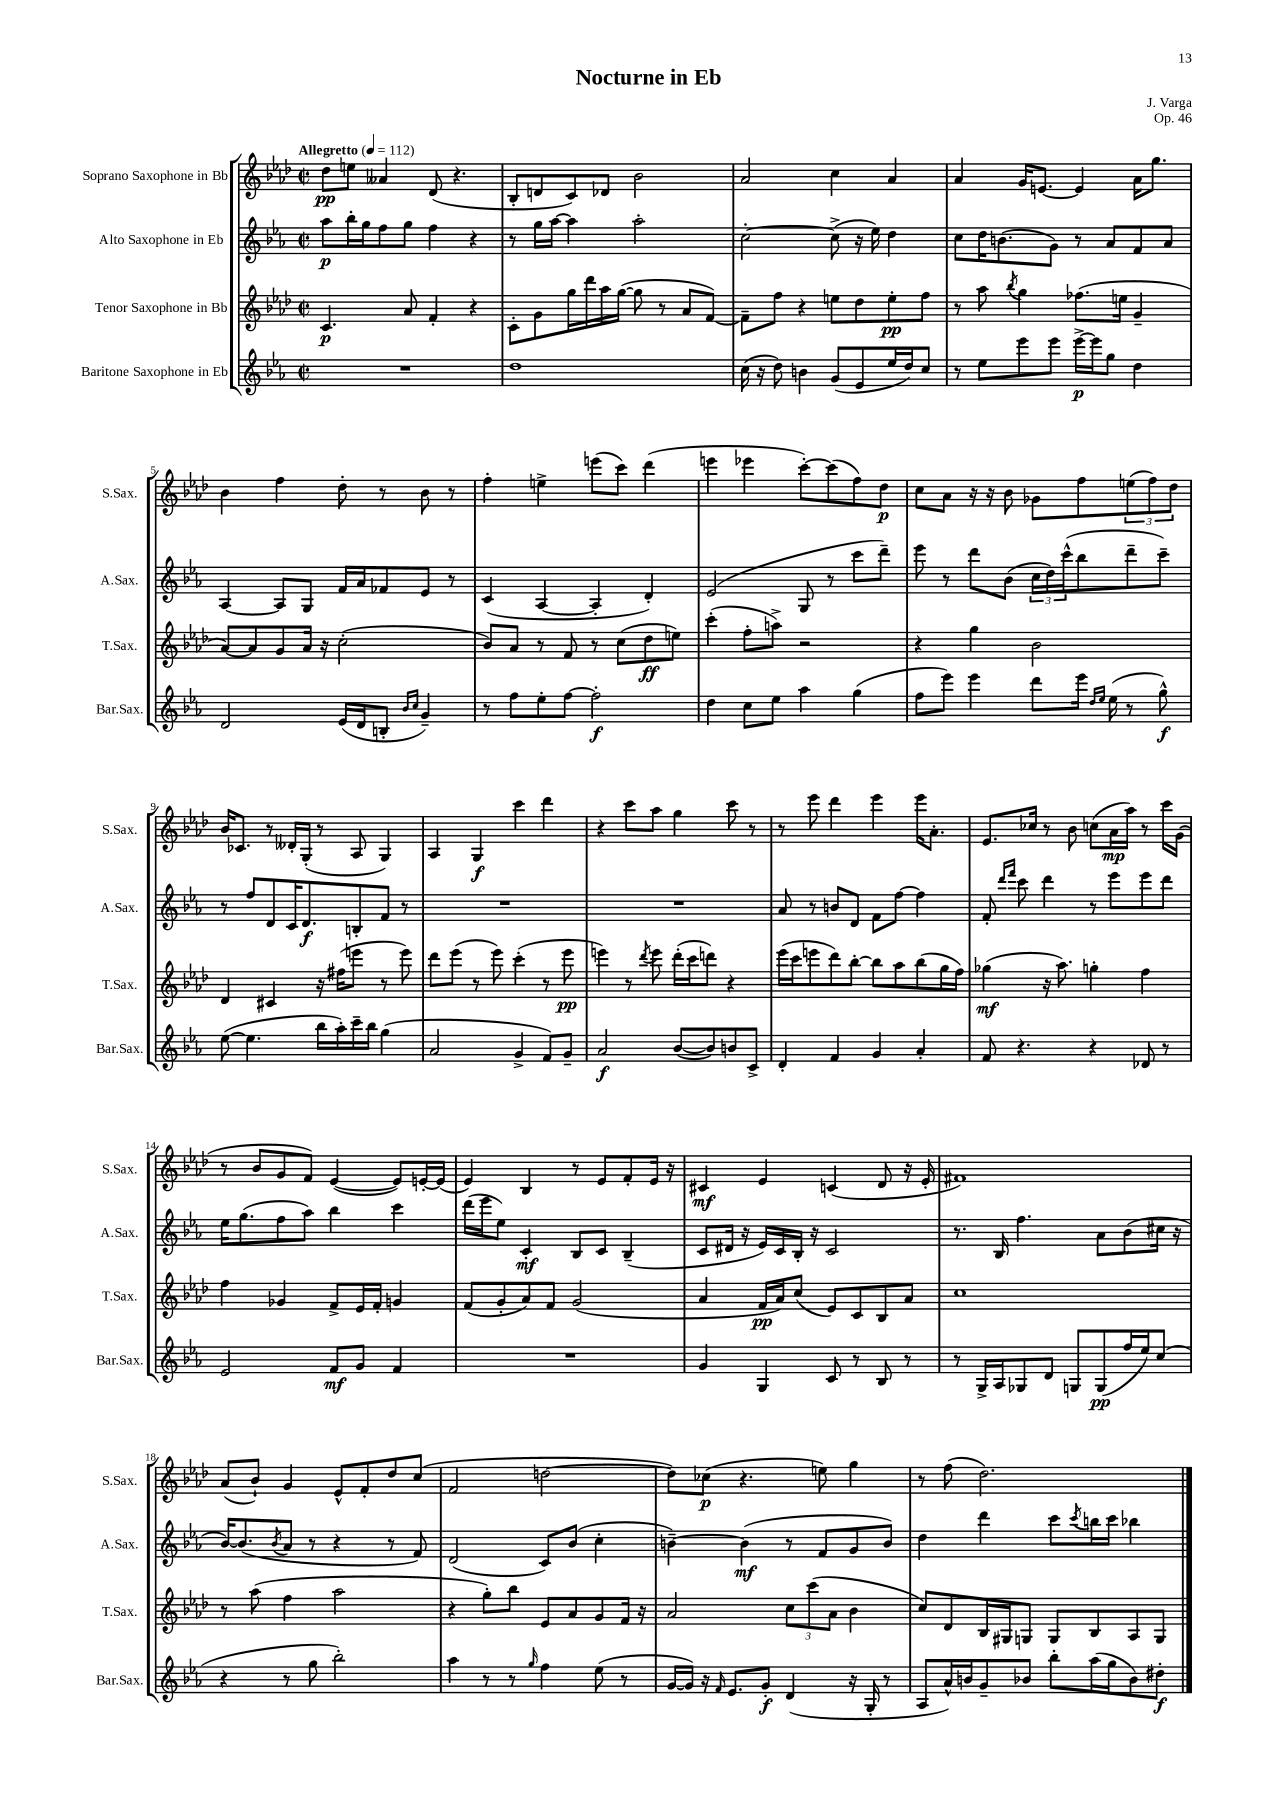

**kern	**dynam	**kern	**dynam	**kern	**dynam	**kern	**dynam
*part4	*part4	*part3	*part3	*part2	*part2	*part1	*part1
*staff4	*staff4	*staff3	*staff3	*staff2	*staff2	*staff1	*staff1
*I"Baritone Saxophone in Eb	*	*I"Tenor Saxophone in Bb	*	*I"Alto Saxophone in Eb	*	*I"Soprano Saxophone in Bb	*
*I'Bar.Sax.	*	*I'T.Sax.	*	*I'A.Sax.	*	*I'S.Sax.	*
*clefG2	*	*clefG2	*	*clefG2	*	*clefG2	*
*k[b-e-a-]	*	*k[b-e-a-d-]	*	*k[b-e-a-]	*	*k[b-e-a-d-]	*
*M2/2	*	*M2/2	*	*M2/2	*	*M2/2	*
*met(c|)	*	*met(c|)	*	*met(c|)	*	*met(c|)	*
*MM112	*	*MM112	*	*MM112	*	*MM112	*
=1	=1	=1	=1	=1	=1	=1	=1
!	!	!	!	!	!	!LO:TX:a:B:t=Allegretto	!
1r	.	4.c/	p	8aa-\L	p	8dd-\L	pp
.	.	.	.	16bb-'\L	.	8een\J	.
.	.	.	.	16gg\J	.	.	.
.	.	.	.	8ff\	.	4a--X/	.
.	.	8a-/	.	8gg\J	.	.	.
.	.	4f'/	.	4ff\	.	(8d-/	.
.	.	.	.	.	.	4.r	.
.	.	4r	.	4r	.	.	.
=2	=2	=2	=2	=2	=2	=2	=2
1dd	.	8c'\L	.	8r	.	8B-'/L	.
.	.	8g\	.	16gg\LL	.	8dn/	.
.	.	.	.	[16aa-\JJ	.	.	.
.	.	16gg\L	.	4aa-\]	.	8c/)	.
.	.	16ddd-\	.	.	.	.	.
.	.	16aa-\	.	.	.	8d-X/J	.
.	.	([16gg\JJ	.	.	.	.	.
.	.	8gg\]	.	2aa-'\	.	2b-\	.
.	.	8r	.	.	.	.	.
.	.	8a-/L	.	.	.	.	.
.	.	[8f/J)	.	.	.	.	.
=3	=3	=3	=3	=3	=3	=3	=3
(16cc\	.	8f~\L]	.	[2cc'\	.	2a-/	.
16r	.	.	.	.	.	.	.
8dd\)	.	8ff\J	.	.	.	.	.
4bn\	.	4r	.	.	.	.	.
(8g/L	.	8een\L	.	(8cc^\]	.	4cc\	.
8e-/	.	8dd-\	.	16r	.	.	.
.	.	.	.	16ee-\)	.	.	.
16ee-/L	.	8ee'\	pp	4dd\	.	4a-/	.
16dd/J)	.	.	.	.	.	.	.
8cc/J	.	8ff\J	.	.	.	.	.
=4	=4	=4	=4	=4	=4	=4	=4
8r	.	8r	.	8cc\L	.	4a-/	.
8ee-\L	.	8aa-\	.	16dd\K	.	.	.
.	.	.	.	(8.bn\	.	.	.
.	.	8qbb-/	.	.	.	.	.
8eee-\	.	4gg\	.	.	.	16g/KL	.
.	.	.	.	.	.	[8.en/J	.
8eee-\J	.	.	.	8g\J)	.	.	.
[16eee-^\LL	p	(8.ff-X\L	.	8r	.	4e/]	.
16eee-\J]	.	.	.	.	.	.	.
8gg\J	.	.	.	8a-/L	.	.	.
.	.	16een\Jk	.	.	.	.	.
4dd\	.	4g~/	.	8f/	.	16a-\KL	.
.	.	.	.	.	.	8.gg\J	.
.	.	.	.	8a-/J	.	.	.
!!LO:LB:g=z
=5	=5	=5	=5	=5	=5	=5	=5
2d/	.	[8a-/L)	.	[4A-/	.	4b-\	.
.	.	8a-/]	.	.	.	.	.
.	.	8g/	.	8A-/L]	.	4ff\	.
.	.	16a-/Jk	.	8G/J	.	.	.
.	.	16r	.	.	.	.	.
(16e-/LL	.	(2cc'\	.	16f/LL	.	8dd-'\	.
16d/J	.	.	.	16a-/J	.	.	.
8Bn'/J	.	.	.	8f-X/	.	8r	.
16qqb-/LL	.	.	.	.	.	.	.
16qqcc/JJ	.	.	.	.	.	.	.
4g~/)	.	.	.	8e-/J	.	8b-\	.
.	.	.	.	8r	.	8r	.
=6	=6	=6	=6	=6	=6	=6	=6
8r	.	8b-/L)	.	(4c/	.	4ff'\	.
8ff\L	.	8a-/J	.	.	.	.	.
8ee-'\	.	8r	.	[4A-/	.	4een^\	.
[8ff\J	.	8f/	.	.	.	.	.
2ff'\]	f	8r	.	4A-'/]	.	(8eeen\L	.
.	.	(8cc\L	.	.	.	8ccc\J)	.
.	.	8dd-\	ff	4d'/)	.	(4ddd-\	.
.	.	8een\J)	.	.	.	.	.
=7	=7	=7	=7	=7	=7	=7	=7
4dd\	.	(4ccc'\	.	(2e-/	.	4eeen\	.
8cc\L	.	8ff'\L	.	.	.	4eee-X\	.
8ee-\J	.	8aan^\J)	.	.	.	.	.
4aa-\	.	2r	.	8G/	.	[8ccc'\L)	.
.	.	.	.	8r	.	(8ccc\]	.
(4gg\	.	.	.	8ccc\L	.	8ff\)	.
.	.	.	.	8ddd~\J)	.	8dd-\J	p
=8	=8	=8	=8	=8	=8	=8	=8
8ff\L	.	4r	.	8eee-\	.	8cc\L	.
8eee-\J)	.	.	.	8r	.	8a-\J	.
4eee-\	.	4gg\	.	8ddd\L	.	16r	.
.	.	.	.	.	.	16r	.
.	.	.	.	(8b-\J	.	8b-\	.
8ddd\L	.	2b-\	.	24cc\LL	.	8g-X\L	.
.	.	.	.	24dd\)	.	.	.
.	.	.	.	(24ccc^^\J	.	.	.
16eee-\Jk	.	.	.	8bb-\	.	8ff\	.
16qqdd/LL	.	.	.	.	.	.	.
16qqee-/JJ	.	.	.	.	.	.	.
(16ee-\	.	.	.	.	.	.	.
8r	.	.	.	8ddd~\	.	(12een\	.
.	.	.	.	.	.	12ff\)	.
8gg^^\)	f	.	.	8ccc~\J)	.	.	.
.	.	.	.	.	.	12dd-\J	.
!!LO:LB:g=z
=9	=9	=9	=9	=9	=9	=9	=9
([8ee-\	.	4d-/	.	8r	.	16b-/KL	.
.	.	.	.	.	.	8.c-X/J	.
4.ee-\]	.	.	.	8ff/L	.	.	.
.	.	4c#X/	.	8d/	.	8r	.
.	.	.	.	16c/K	.	16d--X'/LL	.
.	.	.	.	8.d/	f	(16G'/JJ	.
16bb-\LL	.	16r	.	.	.	8r	.
16aa-'\)	.	(16ff#X\KL	.	.	.	.	.
16ccc~\	.	8eeen\J	.	8Bn'/	.	8A-/	.
16bb-\JJ	.	.	.	.	.	.	.
(4gg\	.	8r	.	8f/J	.	4G/)	.
.	.	8eee\)	.	8r	.	.	.
=10	=10	=10	=10	=10	=10	=10	=10
2a-/	.	8ddd-\L	.	1r	.	4A-/	.
.	.	(8eee-\J	.	.	.	.	.
.	.	8r	.	.	.	4G/	f
.	.	8eee-\)	.	.	.	.	.
4g^/	.	(4ccc'\	.	.	.	4ccc\	.
8f/L)	.	8r	.	.	.	4ddd-\	.
8g~/J	.	8eee-\	pp	.	.	.	.
=11	=11	=11	=11	=11	=11	=11	=11
2a-/	f	4eeen\)	.	1r	.	4r	.
.	.	8r	.	.	.	8ccc\L	.
.	.	8qddd-/	.	.	.	.	.
.	.	8eee\	.	.	.	8aa-\J	.
([8b-/L	.	(16ddd-'\LL	.	.	.	4gg\	.
.	.	16ccc\J	.	.	.	.	.
8b-/])	.	8dddn\J)	.	.	.	.	.
8bn/	.	4r	.	.	.	8ccc\	.
8c^/J	.	.	.	.	.	8r	.
=12	=12	=12	=12	=12	=12	=12	=12
4d'/	.	(16eee-\LL	.	8a-/	.	8r	.
.	.	16ccc\J	.	.	.	.	.
.	.	8eeen\	.	8r	.	8eee-\	.
4f/	.	8ddd-\)	.	8bn/L	.	4ddd-\	.
.	.	[8bb-'\J	.	8d/J	.	.	.
4g/	.	8bb-\L]	.	8f\L	.	4eee-\	.
.	.	8aa-\	.	[8ff\J	.	.	.
4a-'/	.	(8bb-\	.	4ff\]	.	16eee-\KL	.
.	.	.	.	.	.	8.a-'\J	.
.	.	16gg\L	.	.	.	.	.
.	.	16ff\JJ)	.	.	.	.	.
=13	=13	=13	=13	=13	=13	=13	=13
8f/	.	(4gg-X\	mf	8f'/	.	8.e-/L	.
.	.	.	.	16qqddd/LL	.	.	.
.	.	.	.	16qqfff/JJ	.	.	.
4.r	.	.	.	8ccc\	.	.	.
.	.	.	.	.	.	16cc-X/Jk	.
.	.	16r	.	4ddd\	.	8r	.
.	.	8.aa-\)	.	.	.	.	.
.	.	.	.	.	.	8b-\	.
4r	.	4ggn'\	.	8r	.	(8ccn\L	.
.	.	.	.	8eee-\L	.	16a-\L	mp
.	.	.	.	.	.	16aa-\JJ)	.
8d-X/	.	4ff\	.	8eee-\	.	8r	.
8r	.	.	.	8ddd\J	.	16ccc\LL	.
.	.	.	.	.	.	(16g\JJ	.
!!LO:LB:g=z
=14	=14	=14	=14	=14	=14	=14	=14
2e-/	.	4ff\	.	16ee-\KL	.	8r	.
.	.	.	.	(8.gg\	.	.	.
.	.	.	.	.	.	8b-/L	.
.	.	4g-X/	.	8ff\	.	8g/	.
.	.	.	.	8aa-\J)	.	8f/J)	.
8f/L	mf	8f^/L	.	4bb-\	.	([4e-/	.
8g/J	.	16e-/L	.	.	.	.	.
.	.	16f'/JJ	.	.	.	.	.
4f/	.	4gn/	.	4ccc\	.	8e-/L])	.
.	.	.	.	.	.	[16en'/L	.
.	.	.	.	.	.	(16e/JJ]	.
=15	=15	=15	=15	=15	=15	=15	=15
1r	.	(8f/L	.	(16ddd\LL	.	4e-/)	.
.	.	.	.	16eee-\J	.	.	.
.	.	8g'/	.	8ee-\J)	.	.	.
.	.	8a-/)	.	4c'/	mf	4B-/	.
.	.	8f/J	.	.	.	.	.
.	.	(2g/	.	8B-/L	.	8r	.
.	.	.	.	8c/J	.	8e-/L	.
.	.	.	.	(4B-~/	.	8f'/	.
.	.	.	.	.	.	16e-/Jk	.
.	.	.	.	.	.	16r	.
=16	=16	=16	=16	=16	=16	=16	=16
4g/	.	4a-/	.	8c/L	.	4c#X/	mf
.	.	.	.	16d#X/Jk	.	.	.
.	.	.	.	16r	.	.	.
4G/	.	16f/LL	pp	16e-/LL)	.	4e-/	.
.	.	16a-/J)	.	16c/	.	.	.
.	.	(8cc/J	.	16B-'/JJ	.	.	.
.	.	.	.	16r	.	.	.
8c/	.	8e-/L)	.	2c/	.	(4cn/	.
8r	.	8c/	.	.	.	.	.
8B-/	.	8B-/	.	.	.	8d-/	.
8r	.	8a-/J	.	.	.	16r	.
.	.	.	.	.	.	16e-'/	.
=17	=17	=17	=17	=17	=17	=17	=17
8r	.	1cc	.	8.r	.	1f#X)	.
16G^/LL	.	.	.	.	.	.	.
16A-/J	.	.	.	16B-/	.	.	.
8G-X/	.	.	.	4.ff\	.	.	.
8d/J	.	.	.	.	.	.	.
8Gn/L	.	.	.	.	.	.	.
(8G/	pp	.	.	8a-\L	.	.	.
16ff/L	.	.	.	(8b-\	.	.	.
16ee-/J)	.	.	.	.	.	.	.
(8cc/J	.	.	.	16cc#X\Jk	.	.	.
.	.	.	.	16r	.	.	.
!!LO:LB:g=z
=18	=18	=18	=18	=18	=18	=18	=18
4r	.	8r	.	[16b-/KL)	.	(8a-/L	.
.	.	.	.	(8.b-/]	.	.	.
.	.	(8aa-\	.	.	.	8b-`/J)	.
.	.	.	.	8qb-/	.	.	.
8r	.	4ff\	.	8a-/J	.	4g/	.
8gg\	.	.	.	8r	.	.	.
2bb-'\)	.	2aa-\	.	4r	.	8e-^^/L	.
.	.	.	.	.	.	8f'/	.
.	.	.	.	8r	.	8dd-/	.
.	.	.	.	8f/)	.	(8cc/J	.
=19	=19	=19	=19	=19	=19	=19	=19
4aa-\	.	4r	.	(2d/	.	2f/	.
8r	.	8gg'\L)	.	.	.	.	.
8r	.	8bb-\J	.	.	.	.	.
16qqgg/	.	.	.	.	.	.	.
4ff\	.	8e-/L	.	8c/L)	.	[2ddn\	.
.	.	8a-/	.	(8b-/J	.	.	.
(8ee-\	.	8g/	.	4cc'\	.	.	.
8r	.	16f/Jk	.	.	.	.	.
.	.	16r	.	.	.	.	.
=20	=20	=20	=20	=20	=20	=20	=20
[16g/LL	.	2a-/	.	[4bn~\)	.	8dd\L])	.
16g/JJ])	.	.	.	.	.	.	.
16r	.	.	.	.	.	(8cc-X\J	p
16qqf/	.	.	.	.	.	.	.
8.e-/L	.	.	.	.	.	.	.
.	.	.	.	(4b\]	mf	4.r	.
8g'/J	f	.	.	.	.	.	.
(4d/	.	12cc\L	.	8r	.	.	.
.	.	(12ccc\	.	.	.	.	.
.	.	.	.	8f/L	.	8een\)	.
.	.	12a-\J	.	.	.	.	.
16r	.	4b-\	.	8g/	.	4gg\	.
16G'/	.	.	.	.	.	.	.
8r	.	.	.	8b/J)	.	.	.
=21	=21	=21	=21	=21	=21	=21	=21
8A-/L	.	8cc/L)	.	4dd\	.	8r	.
16a-^^/L)	.	8d-/	.	.	.	(8ff\	.
16bn/J	.	.	.	.	.	.	.
8g~/	.	16B-/L	.	4ddd\	.	2.dd-\)	.
.	.	16G#X/J	.	.	.	.	.
8b-X/J	.	8Gn/J	.	.	.	.	.
8bb-'\L	.	8G/L	.	8ccc\L	.	.	.
.	.	.	.	8qccc/	.	.	.
(16aa-\L	.	8B-/	.	16bbn\L	.	.	.
16gg\J	.	.	.	16ccc\JJ	.	.	.
8b-\)	.	8A-/	.	4bb-X\	.	.	.
8dd#X'\J	f	8G/J	.	.	.	.	.
==	==	==	==	==	==	==	==
*-	*-	*-	*-	*-	*-	*-	*-
